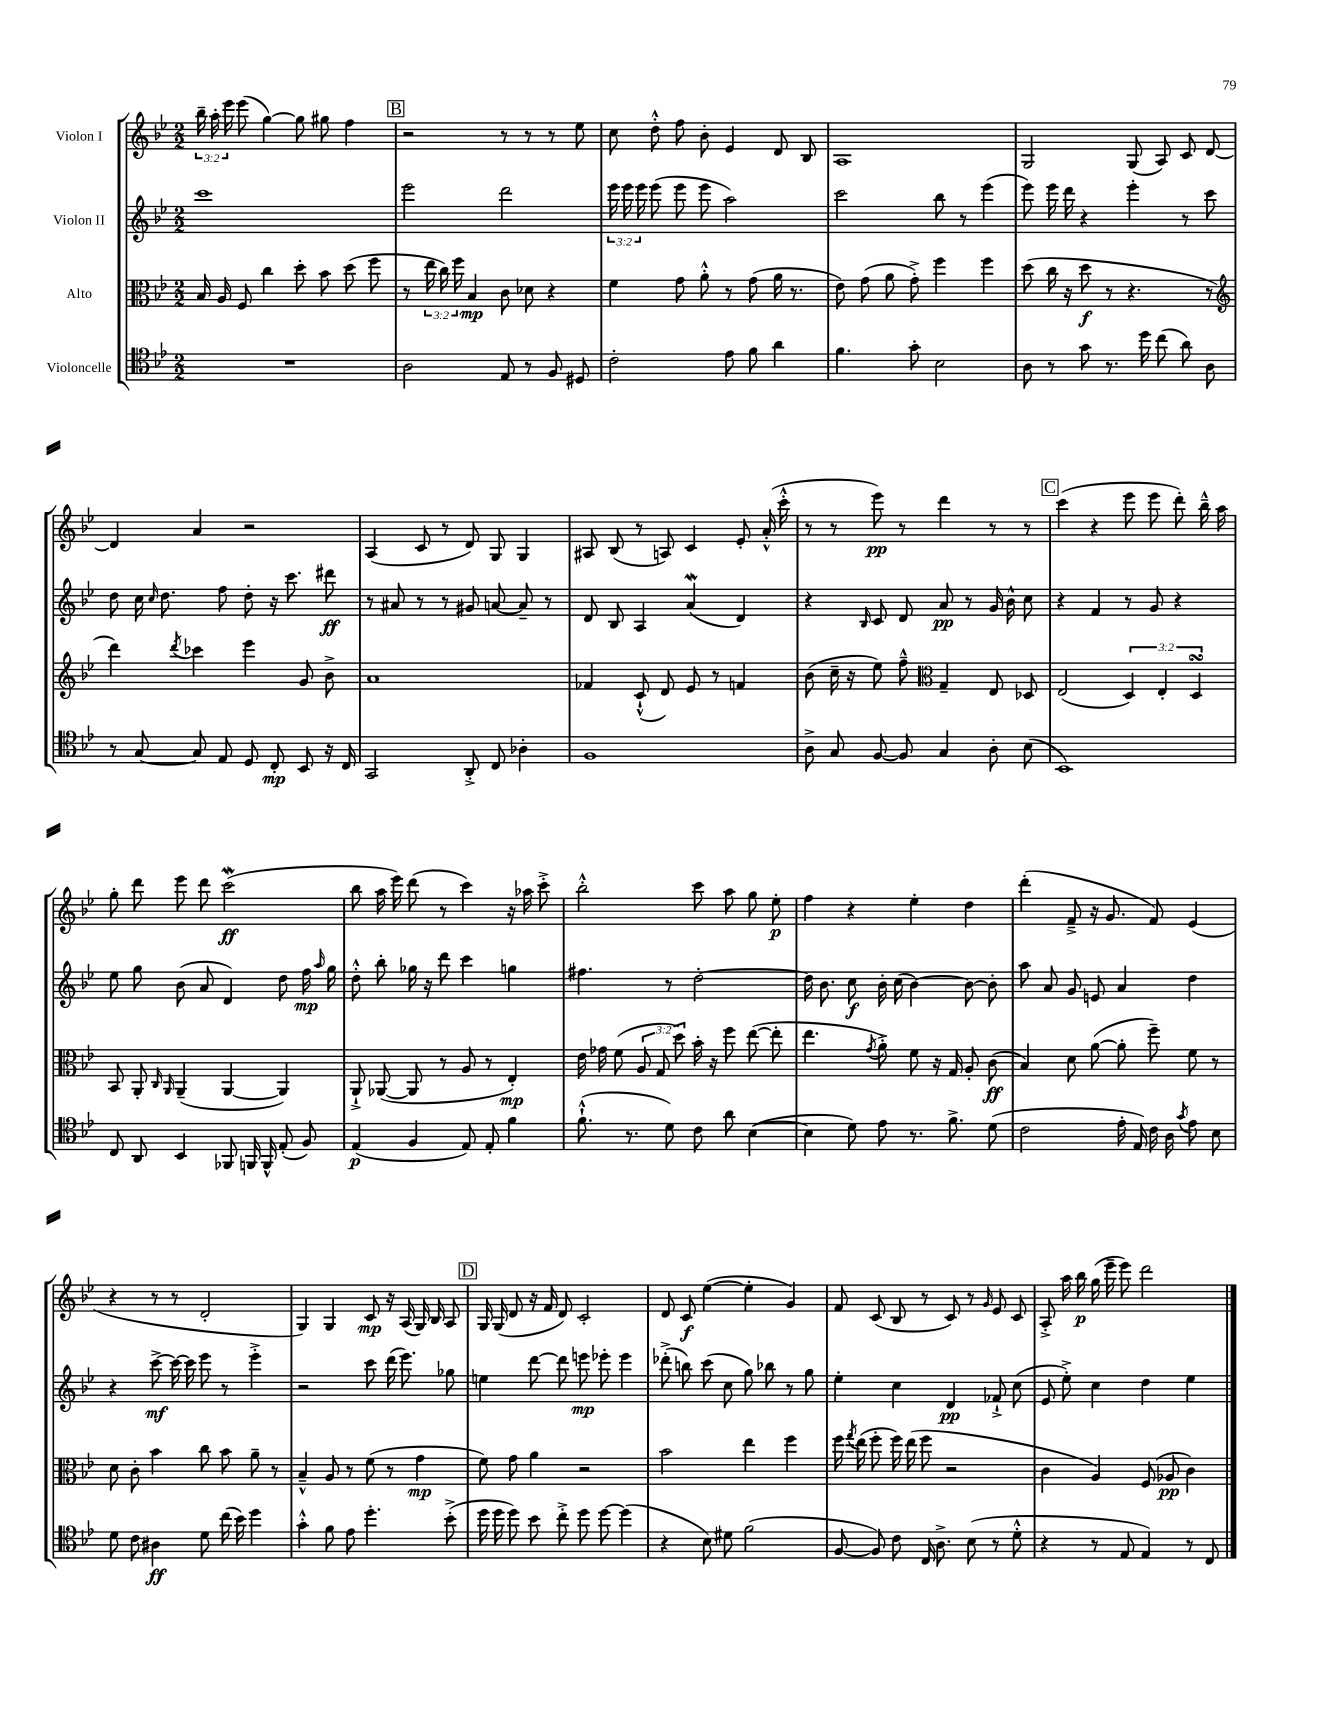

**kern	**dynam	**kern	**dynam	**kern	**dynam	**kern	**dynam
*part4	*part4	*part3	*part3	*part2	*part2	*part1	*part1
*staff4	*staff4	*staff3	*staff3	*staff2	*staff2	*staff1	*staff1
*I"Violoncelle	*	*I"Alto	*	*I"Violon II	*	*I"Violon I	*
*clefC4	*	*clefC3	*	*clefG2	*	*clefG2	*
*k[b-e-]	*	*k[b-e-]	*	*k[b-e-]	*	*k[b-e-]	*
*M2/2	*	*M2/2	*	*M2/2	*	*M2/2	*
=103	=103	=103	=103	=103	=103	=103	=103
1r	.	16B-/	.	1ccc	.	24bb-~\	.
.	.	.	.	.	.	24aa'\	.
.	.	16A/	.	.	.	.	.
.	.	.	.	.	.	24eee-\	.
.	.	8F/	.	.	.	(8eee-\	.
.	.	4cc\	.	.	.	[4gg\)	.
.	.	8dd'\	.	.	.	8gg\]	.
.	.	8b-\	.	.	.	8gg#X\	.
.	.	(8dd\	.	.	.	4ff\	.
.	.	8ff\	.	.	.	.	.
!!LO:REH:place=s1:t=B
=104	=104	=104	=104	=104	=104	=104	=104
2A\	.	8r	.	2eee-\	.	2r	.
.	.	24ee-\	.	.	.	.	.
.	.	24cc\)	.	.	.	.	.
.	.	24ff\	.	.	.	.	.
.	.	4B-/	mp	.	.	.	.
8E-/	.	8c\	.	2ddd\	.	8r	.
8r	.	8d-X\	.	.	.	8r	.
8F/	.	4r	.	.	.	8r	.
8D#X/	.	.	.	.	.	8ee-\	.
=105	=105	=105	=105	=105	=105	=105	=105
2c'\	.	4f\	.	24eee-\	.	8cc\	.
.	.	.	.	24eee-\	.	.	.
.	.	.	.	24eee-\	.	.	.
.	.	.	.	(8eee-\	.	8dd'^^\	.
.	.	8g\	.	8eee-\	.	8ff\	.
.	.	8a'^^\	.	8eee-\	.	8b-'\	.
8e-\	.	8r	.	2aa\)	.	4e-/	.
8f\	.	(8g\	.	.	.	.	.
4a\	.	16a\	.	.	.	8d/	.
.	.	8.r	.	.	.	.	.
.	.	.	.	.	.	8B-/	.
=106	=106	=106	=106	=106	=106	=106	=106
4.f\	.	8e-\)	.	2ccc\	.	1A	.
.	.	(8g\	.	.	.	.	.
.	.	8a\	.	.	.	.	.
8g'\	.	8g'^\)	.	.	.	.	.
2B-\	.	4ff\	.	8bb-\	.	.	.
.	.	.	.	8r	.	.	.
.	.	4ff\	.	(4eee-\	.	.	.
=107	=107	=107	=107	=107	=107	=107	=107
8A\	.	(8dd\	.	8eee-\)	.	2G/	.
8r	.	16cc\	.	16eee-\	.	.	.
.	.	16r	.	16ddd\	.	.	.
8g\	.	8dd\	f	4r	.	.	.
8.r	.	8r	.	.	.	.	.
.	.	4.r	.	4eee-'\	.	(8G/	.
16dd\	.	.	.	.	.	.	.
(8cc\	.	.	.	.	.	8A/)	.
8a\)	.	.	.	8r	.	8c/	.
8A\	.	8r	.	8ccc\	.	[8d/	.
!!LO:LB:g=z
=108	=108	=108	=108	=108	=108	=108	=108
*	*	*clefG2	*	*	*	*	*
8r	.	4ddd\)	.	8dd\	.	4d/]	.
[8G/	.	.	.	16cc\	.	.	.
.	.	.	.	16qqcc/	.	.	.
.	.	.	.	8.dd\	.	.	.
.	.	8qddd/	.	.	.	.	.
8G/]	.	4ccc-X\	.	.	.	4a/	.
8E-/	.	.	.	8ff\	.	.	.
8D/	.	4eee-\	.	8dd'\	.	2r	.
8C'/	mp	.	.	16r	.	.	.
.	.	.	.	8.ccc\	.	.	.
8BB-/	.	8g/	.	.	.	.	.
16r	.	8b-^\	.	8ddd#X\	ff	.	.
16C/	.	.	.	.	.	.	.
=109	=109	=109	=109	=109	=109	=109	=109
2GG/	.	1a	.	8r	.	(4A/	.
.	.	.	.	8a#X/	.	.	.
.	.	.	.	8r	.	8c/	.
.	.	.	.	8r	.	8r	.
8AA'^/	.	.	.	8g#X/	.	8d/)	.
8C/	.	.	.	[8an/	.	8G/	.
4A-X'\	.	.	.	8a~/]	.	4G/	.
.	.	.	.	8r	.	.	.
=110	=110	=110	=110	=110	=110	=110	=110
1F	.	4f-X/	.	8d/	.	8A#X/	.
.	.	.	.	8B-/	.	(8B-/	.
.	.	(8c`^^/	.	4A/	.	8r	.
.	.	8d/)	.	.	.	8An/)	.
.	.	8e-/	.	(4aW/	.	4c/	.
.	.	8r	.	.	.	.	.
.	.	4fn/	.	4d/)	.	8e-'/	.
.	.	.	.	.	.	(16a'^^/	.
.	.	.	.	.	.	16ccc'^^\	.
=111	=111	=111	=111	=111	=111	=111	=111
8A^\	.	(8b-\	.	4r	.	8r	.
8G/	.	16cc~\	.	.	.	8r	.
.	.	16r	.	.	.	.	.
.	.	.	.	16qqB-/	.	.	.
[8F/	.	8ee-\)	.	8c/	.	8eee-\)	pp
8F/]	.	8ff~^^\	.	8d/	.	8r	.
*	*	*clefC3	*	*	*	*	*
4G/	.	4G~/	.	8a/	pp	4ddd\	.
.	.	.	.	8r	.	.	.
8A'\	.	8E-/	.	16g/	.	8r	.
.	.	.	.	16b-^^\	.	.	.
(8B-\	.	8D-X/	.	8cc\	.	8r	.
!!LO:REH:place=s1:t=C
=112	=112	=112	=112	=112	=112	=112	=112
1BB-)	.	(2E-/	.	4r	.	(4ccc\	.
.	.	.	.	4f/	.	4r	.
.	.	6D/)	.	8r	.	8eee-\	.
.	.	.	.	8g/	.	8eee-\	.
.	.	6E-'/	.	.	.	.	.
.	.	.	.	4r	.	8ddd'\)	.
.	.	6DsSsS/	.	.	.	.	.
.	.	.	.	.	.	16bb-~^^\	.
.	.	.	.	.	.	16aa\	.
!!LO:LB:g=z
=113	=113	=113	=113	=113	=113	=113	=113
8C/	.	8BB-/	.	8ee-\	.	8gg'\	.
8AA/	.	8AA'/	.	8gg\	.	8ddd\	.
.	.	16qqC/	.	.	.	.	.
.	.	16qqAA/	.	.	.	.	.
4BB-/	.	(4AA~/	.	(8b-\	.	8eee-\	.
.	.	.	.	8a/	.	8ddd\	.
8FF-X/	.	[4AA/	.	4d/)	.	(2cccW\	ff
16FFn/	.	.	.	.	.	.	.
16FF^^/	.	.	.	.	.	.	.
(8E-'/	.	4AA/])	.	8dd\	.	.	.
8F/)	.	.	.	16ff\	mp	.	.
.	.	.	.	16qqaa/	.	.	.
.	.	.	.	16gg\	.	.	.
=114	=114	=114	=114	=114	=114	=114	=114
(4E-/	p	8AA`^/	.	8dd'^^\	.	8bb-\	.
.	.	([8AA-X/	.	8bb-'\	.	16aa\	.
.	.	.	.	.	.	16eee-\)	.
4F/	.	8AA-/]	.	16gg-X\	.	(8ddd\	.
.	.	.	.	16r	.	.	.
.	.	8r	.	8ddd\	.	8r	.
8E-/)	.	8A/	.	4ccc\	.	4ccc\)	.
8E-'/	.	8r	.	.	.	.	.
4f\	.	4E-'/)	mp	4ggn\	.	16r	.
.	.	.	.	.	.	16aa-X\	.
.	.	.	.	.	.	8ccc'^\	.
=115	=115	=115	=115	=115	=115	=115	=115
(8.f`^^\	.	16e-\	.	4.ff#X\	.	2bb-'^^\	.
.	.	16g-X\	.	.	.	.	.
.	.	(8f\	.	.	.	.	.
8.r	.	.	.	.	.	.	.
.	.	12A/	.	.	.	.	.
.	.	12G/	.	.	.	.	.
8d\)	.	.	.	8r	.	.	.
.	.	12dd\)	.	.	.	.	.
8c\	.	16b-'\	.	[2dd'\	.	8ccc\	.
.	.	16r	.	.	.	.	.
8a\	.	8ff\	.	.	.	8aa\	.
([4B-\	.	([8ee-\	.	.	.	8gg\	.
.	.	8ee-'\]	.	.	.	8ee-'\	p
=116	=116	=116	=116	=116	=116	=116	=116
4B-\]	.	4.ee-\	.	16dd\]	.	4ff\	.
.	.	.	.	8.b-\	.	.	.
8d\)	.	.	.	8cc\	f	4r	.
.	.	8qg/	.	.	.	.	.
8e-\	.	8a'^\)	.	16b-'\	.	.	.
.	.	.	.	(16cc\	.	.	.
8.r	.	8f\	.	[4b-\)	.	4ee-'\	.
.	.	16r	.	.	.	.	.
8.f^\	.	16G/	.	.	.	.	.
.	.	8A'/	.	8b-\_	.	4dd\	.
(8d\	.	(8c\	ff	8b-'\]	.	.	.
=117	=117	=117	=117	=117	=117	=117	=117
2c\	.	4B-/)	.	8aa\	.	(4ddd'\	.
.	.	.	.	8a/	.	.	.
.	.	8d\	.	8g/	.	8f~^/	.
.	.	([8a\	.	8en/	.	16r	.
.	.	.	.	.	.	8.g/	.
16e-'\	.	8a'\]	.	4a/	.	.	.
16E-/)	.	.	.	.	.	.	.
16c\	.	8ff~\)	.	.	.	8f/)	.
16A\	.	.	.	.	.	.	.
8qg/	.	.	.	.	.	.	.
8e-\	.	8f\	.	4dd\	.	(4e-/	.
8B-\	.	8r	.	.	.	.	.
!!LO:LB:g=z
=118	=118	=118	=118	=118	=118	=118	=118
8d\	.	8d\	.	4r	.	4r	.
8c\	.	8c'\	.	.	.	.	.
4A#X\	ff	4b-\	.	[8ccc^\	mf	8r	.
.	.	.	.	16ccc\_	.	8r	.
.	.	.	.	16ccc\]	.	.	.
8d\	.	8cc\	.	8eee-\	.	2d'/	.
(16cc\	.	8b-\	.	8r	.	.	.
16b-\)	.	.	.	.	.	.	.
4dd\	.	8a~\	.	4eee-'^\	.	.	.
.	.	8r	.	.	.	.	.
=119	=119	=119	=119	=119	=119	=119	=119
4g'^^\	.	4B-~^^/	.	2r	.	4G/)	.
8f\	.	8A/	.	.	.	4G/	.
8e-\	.	8r	.	.	.	.	.
4.dd'\	.	(8f\	.	8ccc\	.	8c/	mp
.	.	8r	.	(16ddd\	.	16r	.
.	.	.	.	8.eee-\)	.	(16A/	.
.	.	4g\	mp	.	.	16G/)	.
.	.	.	.	.	.	16B-/	.
(8b-'^\	.	.	.	8gg-X\	.	8A/	.
!!LO:REH:place=s1:t=D
=120	=120	=120	=120	=120	=120	=120	=120
16dd\	.	8f\)	.	4een\	.	16G/	.
16dd\	.	.	.	.	.	(16G/	.
8dd\)	.	8g\	.	.	.	8d/	.
8b-\	.	4a\	.	[8ddd\	.	16r	.
.	.	.	.	.	.	16f/	.
8cc'^\	.	.	.	8ddd\]	.	8d/)	.
8dd\	.	2r	.	8eeen\	mp	2c'/	.
[8dd\	.	.	.	8eee-X'\	.	.	.
(4dd\]	.	.	.	4eee-\	.	.	.
=121	=121	=121	=121	=121	=121	=121	=121
4r	.	2b-\	.	(8ddd-X'^\	.	8d/	.
.	.	.	.	8bbn\)	.	8c/	f
8B-\)	.	.	.	(8ccc\	.	([4ee-\	.
8d#X\	.	.	.	8cc\	.	.	.
(2f\	.	4ee-\	.	8gg\)	.	4ee-'\]	.
.	.	.	.	8bb-X\	.	.	.
.	.	4ff\	.	8r	.	4g/)	.
.	.	.	.	8gg\	.	.	.
=122	=122	=122	=122	=122	=122	=122	=122
[8F/	.	16ff\	.	4ee-'\	.	8f/	.
.	.	8qgg/	.	.	.	.	.
.	.	(16ee-\	.	.	.	.	.
8F/])	.	8ff'\	.	.	.	(8c/	.
8c\	.	16ff\)	.	4cc\	.	8B-/	.
.	.	(16ee-\	.	.	.	.	.
16C/	.	8ff\	.	.	.	8r	.
8.A^\	.	.	.	.	.	.	.
.	.	2r	.	4d/	pp	8c/)	.
(8B-\	.	.	.	.	.	8r	.
.	.	.	.	.	.	16qqg/	.
8r	.	.	.	8f-X`^/	.	8e-/	.
8d'^^\	.	.	.	(8cc\	.	8c/	.
=123	=123	=123	=123	=123	=123	=123	=123
4r	.	4c\	.	8e-/	.	8A'^/	.
.	.	.	.	8ee-'^\)	.	16aa\	.
.	.	.	.	.	.	16bb-\	p
8r	.	4A/)	.	4cc\	.	(16gg\	.
.	.	.	.	.	.	16eee-~\	.
8E-/	.	.	.	.	.	8eee-\)	.
4E-/)	.	(8F/	.	4dd\	.	2ddd\	.
.	.	8A-X/	pp	.	.	.	.
8r	.	4c\)	.	4ee-\	.	.	.
8C/	.	.	.	.	.	.	.
==	==	==	==	==	==	==	==
*-	*-	*-	*-	*-	*-	*-	*-
